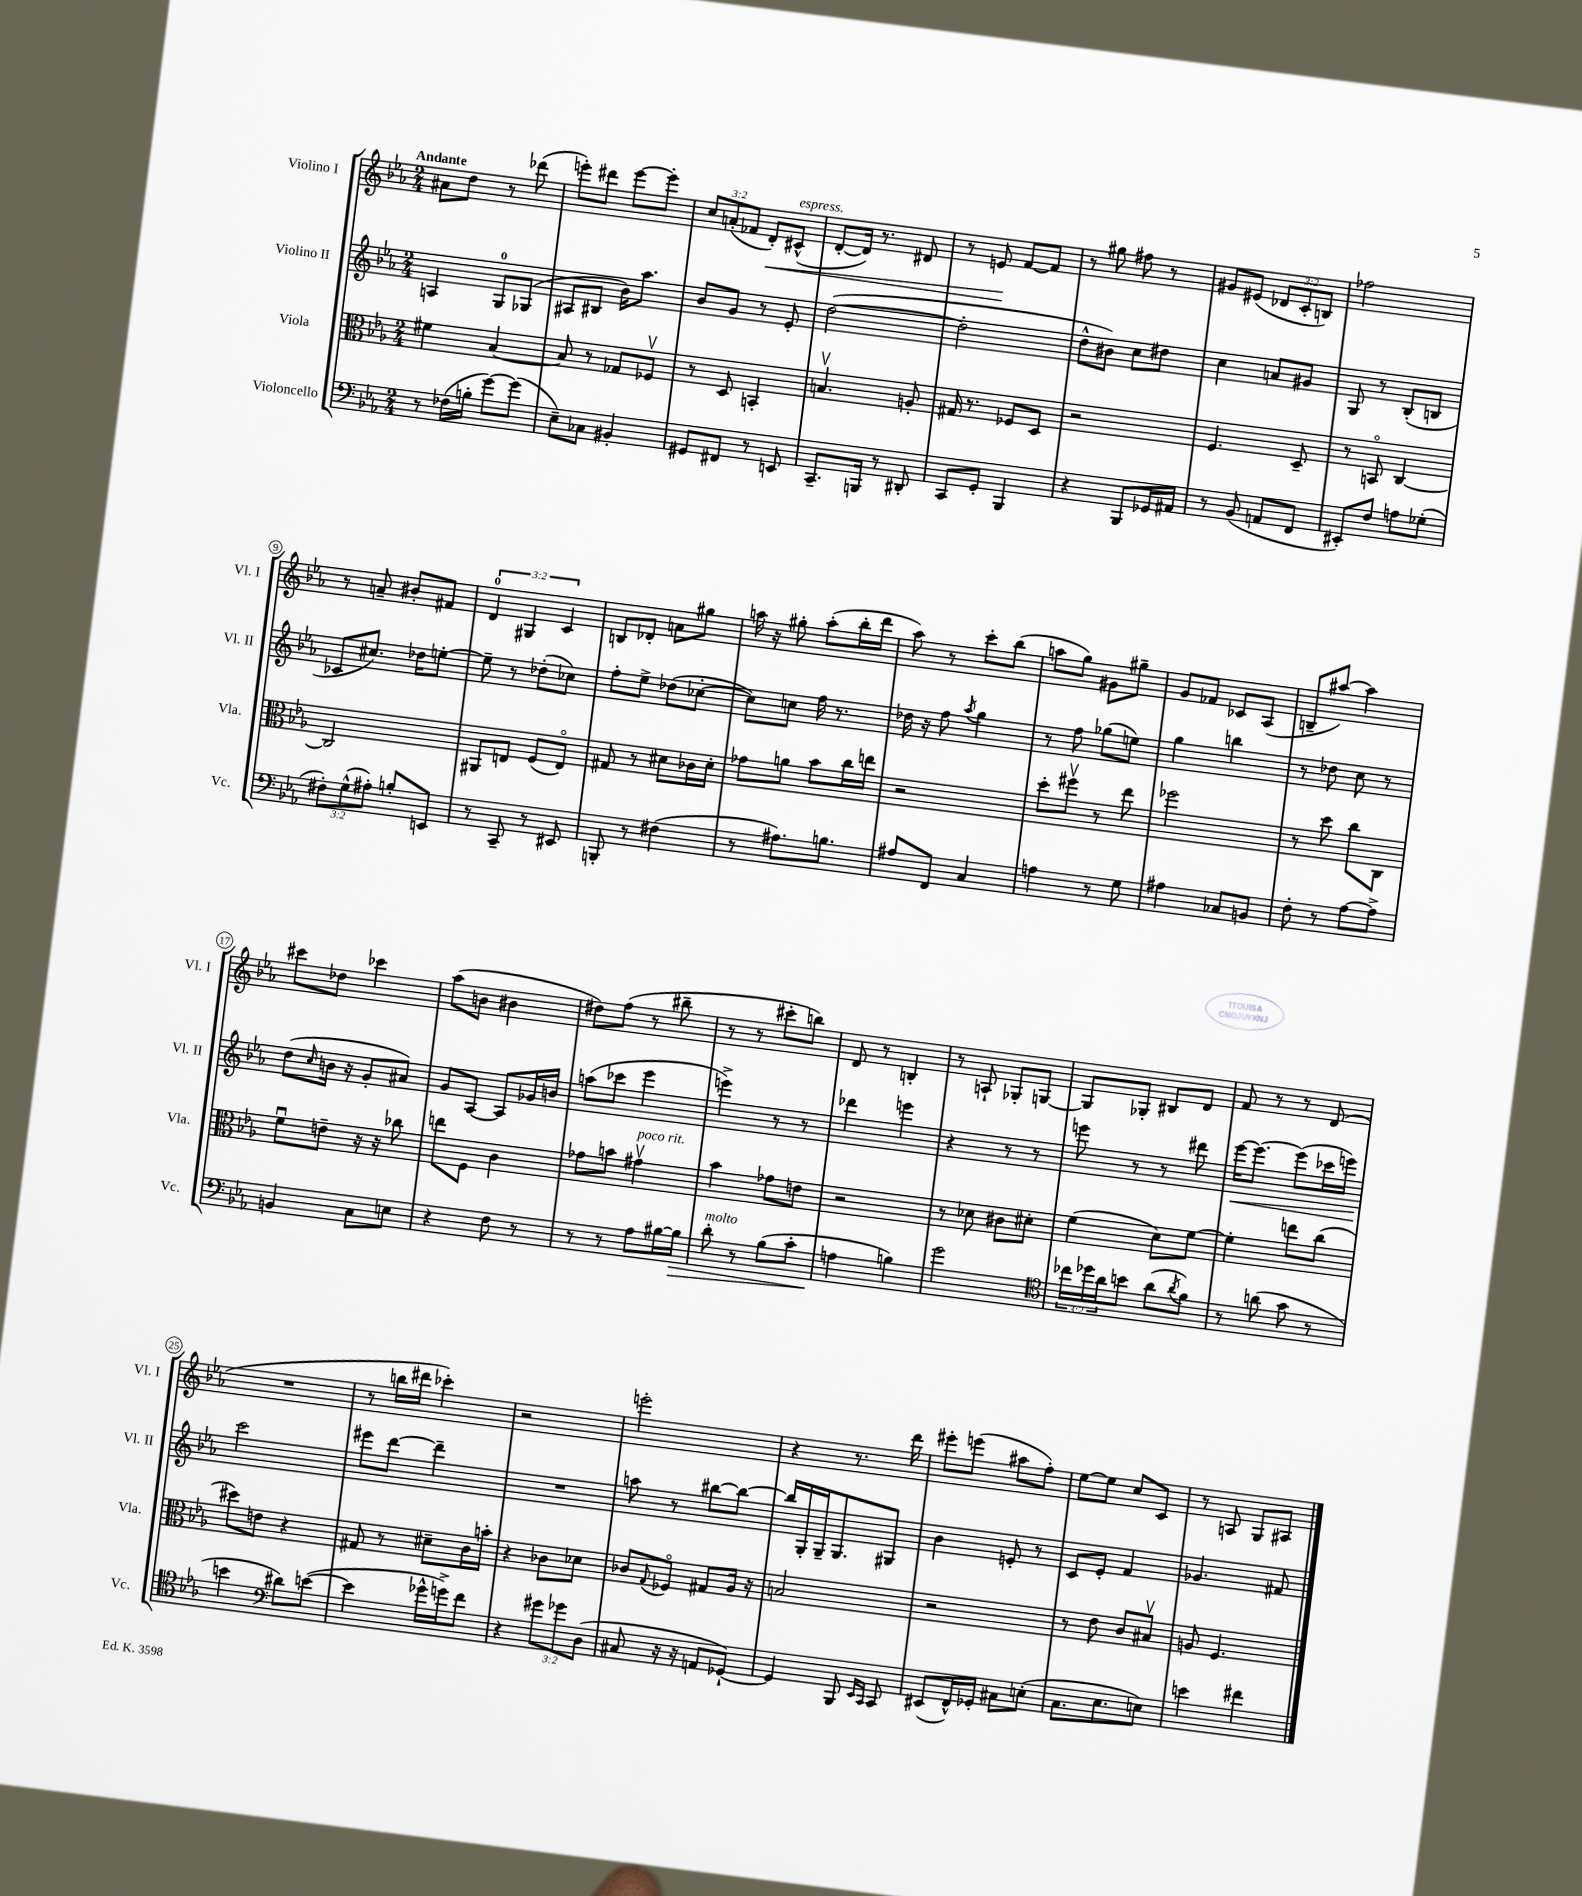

**kern	**dynam	**kern	**kern	**dynam	**kern	**dynam
*part4	*part4	*part3	*part2	*part2	*part1	*part1
*staff4	*staff4	*staff3	*staff2	*staff2	*staff1	*staff1
*I"Violoncello	*	*I"Viola	*I"Violino II	*	*I"Violino I	*
*I'Vc.	*	*I'Vla.	*I'Vl. II	*	*I'Vl. I	*
*clefF4	*	*clefC3	*clefG2	*	*clefG2	*
*k[b-e-a-]	*	*k[b-e-a-]	*k[b-e-a-]	*	*k[b-e-a-]	*
*M2/4	*	*M2/4	*M2/4	*	*M2/4	*
=1	=1	=1	=1	=1	=1	=1
!	!	!	!	!	!LO:TX:a:B:t=Andante	!
8r	.	4f#X\	4An/	.	8a#X\L	.
(16F-X\LL	.	.	.	.	8dd\J	.
16Bn'\JJ	.	.	.	.	.	.
[8g\L)	.	[4B-/	8G/L	.	8r	.
(8g\J]	.	.	(8G-X/J	.	(8ddd-X\	.
=2	=2	=2	=2	=2	=2	=2
8E-~\L)	.	8B-/]	8A#X/L	.	8eeen'\L)	.
8C-X\J	.	8r	8B#X/J	.	8ddd#X\J	.
4BB#X'/	.	8G-X/L	16b-\KL)	.	[8eee\L	.
.	.	.	8.aa-\J	.	.	.
.	.	8F-Xv/J	.	.	8eee'\J]	.
=3	=3	=3	=3	=3	=3	=3
8GG#X/L	.	8r	8b-/L	.	12cc/L	.
.	.	.	.	.	(12an'/	.
8FF#X/J	.	8D/	8g/J	.	.	.
.	.	.	.	.	12f-X/J	.
!	!	!	!	!	!	!LO:HP:b
8r	.	4BBn'/	8r	.	8d'/L)	<
!	!	!	!	!	!LO:TX:a:i:t=espress.	!
8EEn/	.	.	8e-'/	.	(8c#X^^/J	.
=4	=4	=4	=4	=4	=4	=4
8.CC~/L	.	4.Bnv/	([2dd\	.	[8d'/L	.
.	.	.	.	.	16d/Jk])	.
16BBBn/Jk	.	.	.	.	8.r	.
8r	.	.	.	.	.	.
8DD#X'/	.	8An'/	.	.	8d#X/	.
=5	=5	=5	=5	=5	=5	=5
8CC/L	.	16G#X/	2dd'\]	.	8r	.
.	.	8.r	.	.	.	.
8GG'/J	.	.	.	.	8en/	.
4BBB-/	.	8F-X/L	.	.	[8f/L	[
.	.	8D/J	.	.	8f/J]	.
=6	=6	=6	=6	=6	=6	=6
4r	.	2r	8dd^^\L	.	8r	.
.	.	.	8b#X\J)	.	8gg#X\	.
8BBB-/L	.	.	8cc\L	.	8ff#X\	.
16GG-X/L	.	.	8dd#X\J	.	8r	.
16AA#X/JJ	.	.	.	.	.	.
=7	=7	=7	=7	=7	=7	=7
8r	.	4.F/	4cc\	.	8g#X/L	.
(8BB-/	.	.	.	.	(8e#X/J	.
8AAn/L	.	.	8an/L	.	12d-X/L	.
.	.	.	.	.	12c'/	.
8FF/J	.	8D~/	8g#X/J	.	.	.
.	.	.	.	.	12Bn/J)	.
=8	=8	=8	=8	=8	=8	=8
8EE#X'/L)	.	8r	8G/	.	2ff-X\	.
8F/J	.	8BBn/	8r	.	.	.
8An\L	.	[4C/	(8B-'/L	.	.	.
(8G-X'\J	.	.	8Bn/J	.	.	.
!!LO:LB:g=z
=9	=9	=9	=9	=9	=9	=9
12F#X'\L)	.	2C/]	8c-X/L	.	8r	.
(12G^^\	.	.	.	.	.	.
.	.	.	8.cc#X/J)	.	8an~/	.
12A#X'\J)	.	.	.	.	.	.
8Bn'/L	.	.	.	.	8b#X'/L	.
.	.	.	16dd-X\KL	.	.	.
8EEn/J	.	.	[8een'\J	.	8f#X/J	.
=10	=10	=10	=10	=10	=10	=10
8r	.	8AA#X/L	8ee~\]	.	6d/	.
8CC~/	.	8En/J	8r	.	.	.
.	.	.	.	.	6G#X/	.
8r	.	(8F/L	(8dd-X'\L	.	.	.
.	.	.	.	.	6c/	.
8EE#X/	.	8E/J)	8cc-X\J)	.	.	.
=11	=11	=11	=11	=11	=11	=11
8BBBn'/	.	8G#X/	8ff'\L	.	8Bn/L	.
8r	.	8r	8ee-^\J	.	8d-X'/J	.
(4F#X\	.	8d#X\L	(8dd-X\L	.	8an\L	.
.	.	16c-X\L	[8cc-X'\J	.	8gg#X\J	.
.	.	16d#'\JJ	.	.	.	.
=12	=12	=12	=12	=12	=12	=12
8r	.	8g-X\L	8cc-\L])	.	16aan\	.
.	.	.	.	.	16r	.
8.A#X\L)	.	8an\J	8ccn\J	.	8gg#X'\	.
.	.	8b-\L	16ff\	.	(8aa'\L	.
8.Bn\J	.	.	8.r	.	.	.
.	.	16cc\L	.	.	16bb-'\L	.
.	.	16een\JJ	.	.	16ddd\JJ	.
=13	=13	=13	=13	=13	=13	=13
8A#X/L	.	2r	16dd-X\	.	8aa-\)	.
.	.	.	16r	.	.	.
8FF/J	.	.	8ff\	.	8r	.
.	.	.	8qaa-/	.	.	.
4C/	.	.	4gg\	.	8ccc'\L	.
.	.	.	.	.	(8bb-\J	.
=14	=14	=14	=14	=14	=14	=14
4An\	.	8dd'\L	8r	.	8aan\L	.
.	.	8ff#Xv\J	8ff\	.	8gg\J)	.
8r	.	8r	(8gg-X\L	.	8g#X\L	.
8G\	.	8ee-\	8een\J)	.	8gg#X~\J	.
=15	=15	=15	=15	=15	=15	=15
4A#X\	.	2ff-X\	4gg\	.	8g/L	.
.	.	.	.	.	8f-X/J	.
8C-X/L	.	.	4bbn\	.	8c-X/L	.
8BBn/J	.	.	.	.	(8A-/J	.
=16	=16	=16	=16	=16	=16	=16
8F'\	.	8r	8r	.	8Bn~/L	.
8r	.	8dd\	8dd-X\	.	[8aa#X/J)	.
[8A-\L	.	8cc\L	8cc\	.	4aa#\]	.
8A-^\J]	.	8C\J	8r	.	.	.
!!LO:LB:g=z
=17	=17	=17	=17	=17	=17	=17
4BBn/	.	8fu\L	(8dd\L	.	8ccc#X\L	.
.	.	.	16qqcc/	.	.	.
.	.	8en~\J	16bn\Jk	.	8dd-X\J	.
.	.	.	16r	.	.	.
8C\L	.	16r	8g'/L	.	4ccc-X\	.
.	.	16r	.	.	.	.
8En\J	.	8cc-X\	8a#X/J)	.	.	.
=18	=18	=18	=18	=18	=18	=18
4r	.	8een\L	8g/L	.	(8aa-\L	.
.	.	8F\J	[8A-/J	.	8bn\J	.
8F\	.	4c\	8A-/L]	.	4b#X\	.
8r	.	.	16g-X/L	.	.	.
.	.	.	16bn/JJ	.	.	.
=19	=19	=19	=19	=19	=19	=19
8r	.	8g-X\L	(8aan\L	.	8dd#X\L)	.
8r	.	8bn\J	8ccc-X\J	.	(8ff\J	.
!	!	!LO:TX:a:i:t=poco rit.	!	!	!	!
8A-\L	.	4g#Xv\	4eee-\	.	8r	.
[16B#X\L	.	.	.	.	8bb#X~\	.
!	!LO:HP:b	!	!	!	!	!
16B#\JJ]	>	.	.	.	.	.
=20	=20	=20	=20	=20	=20	=20
!LO:TX:a:i:t=molto	!	!	!	!	!	!
8d'\	.	4b-\	4eeen^\)	.	8r	.
8r	.	.	.	.	8r	.
(8B-\L	.	8g-X\L	8r	.	8ccc#X'\L	.
8c'\J	.	8en\J	8r	.	8bbn\J)	.
=21	=21	=21	=21	=21	=21	=21
4An\	.	2r	4ddd-X\	.	8d/	.
.	.	.	.	.	8r	.
4Bn\)	]	.	4eeen\	.	4Bn'/	.
=22	=22	=22	=22	=22	=22	=22
2g\	.	8r	4r	.	8r	.
.	.	8d-X\	.	.	8An`/	.
.	.	8c#X\L	8r	.	8G-X'/L	.
.	.	8d#X'\J	8r	.	[8Gn/J	.
=23	=23	=23	=23	=23	=23	=23
*clefC4	*	*	*	*	*	*
24cc-X\LL	.	(4f\	8eeen\	.	8G/L]	.
24dd-X\	.	.	.	.	.	.
24a-\J	.	.	.	.	.	.
8bn\J	.	.	8r	.	8G-X'/J	.
(8a-\L	.	8d\L)	8r	.	8B#X/L	.
8qa-/	.	.	.	.	.	.
8f\J)	.	[8f\J	8ddd#X\	.	8d/J	.
=24	=24	=24	=24	=24	=24	=24
!	!	!	!	!LO:HP:b	!	!
8r	.	4f'\]	[16eee-\KL	<	8f/	.
.	.	.	8.eee-\J_	.	.	.
(8an\	.	.	.	.	8r	.
8g\	.	8een\L	(8eee-\L]	.	8r	.
8r	.	(8cc\J	16ccc-X\L	.	(8d/	.
.	.	.	16eeen\JJ)	.	.	.
!!LO:LB:g=z
=25	=25	=25	=25	=25	=25	=25
4bn\	.	8dd#X\L)	2ccc\	.	2r	.
.	.	8en\J	.	.	.	.
*clefF4	*	*	*	*	*	*
8d#X\L)	.	4r	.	.	.	.
([8en\J	.	.	.	.	.	.
.	.	.	.	[	.	.
=26	=26	=26	=26	=26	=26	=26
4e\]	.	8G#X/	8eee#X\L	.	8r	.
.	.	8r	[8ddd\J	.	16bbn\LL	.
.	.	.	.	.	16ddd#X\JJ	.
16g-X^^\LL	.	8d#X~\L	4ddd~\]	.	4ccc-X'\)	.
16gn^\J)	.	.	.	.	.	.
8f\J	.	16c\L	.	.	.	.
.	.	16bn'\JJ	.	.	.	.
=27	=27	=27	=27	=27	=27	=27
4r	.	4r	2r	.	2r	.
12g#X\L	.	8c-X\L	.	.	.	.
12g-X\	.	.	.	.	.	.
.	.	8d-X\J	.	.	.	.
(12D\J	.	.	.	.	.	.
=28	=28	=28	=28	=28	=28	=28
8C#X/	.	8c-X/L	8aan\	.	2eeen'\	.
.	.	8qqG/	.	.	.	.
16r	.	8F-X/J	8r	.	.	.
16r	.	.	.	.	.	.
8AAn/L	.	8G#X/L	[8bb#X\L	.	.	.
[8GG-X`/J)	.	16A-/Jk	8bb#\J_	.	.	.
.	.	16r	.	.	.	.
=29	=29	=29	=29	=29	=29	=29
4GG-/]	.	2Bn/	16bb#/LL]	.	4r	.
.	.	.	16G'/	.	.	.
.	.	.	16G~/J	.	.	.
.	.	.	8.G/	.	.	.
8BBB-/	.	.	.	.	8.r	.
16qqEE-/LL	.	.	.	.	.	.
16qqCC/JJ	.	.	.	.	.	.
8CC/	.	.	8G#X/J	.	.	.
.	.	.	.	.	16ddd\	.
=30	=30	=30	=30	=30	=30	=30
(8EE#X/L	.	2r	4b-\	.	8eee#X'\L	.
16FF^^/L)	.	.	.	.	(8eeen\J	.
16GG-X'/JJ	.	.	.	.	.	.
8C#X\L	.	.	8en'/	.	8aa#X\L	.
(8En'\J	.	.	8r	.	8ff'\J)	.
=31	=31	=31	=31	=31	=31	=31
8.C\L	.	8r	8c/L	.	[8ee-\L	.
.	.	8e-\	8e-'/J	.	8ee-\J]	.
8.E-\	.	.	.	.	.	.
.	.	8c/L	4f/	.	8cc/L	.
8En\J)	.	8B#Xv/J	.	.	8c/J	.
=32	=32	=32	=32	=32	=32	=32
4en\	.	8An/	4.g-X/	.	8r	.
.	.	4.F/	.	.	8An/	.
4f#X\	.	.	.	.	8G/L	.
.	.	.	8f#X/	.	8A#X/J	.
==	==	==	==	==	==	==
*-	*-	*-	*-	*-	*-	*-
